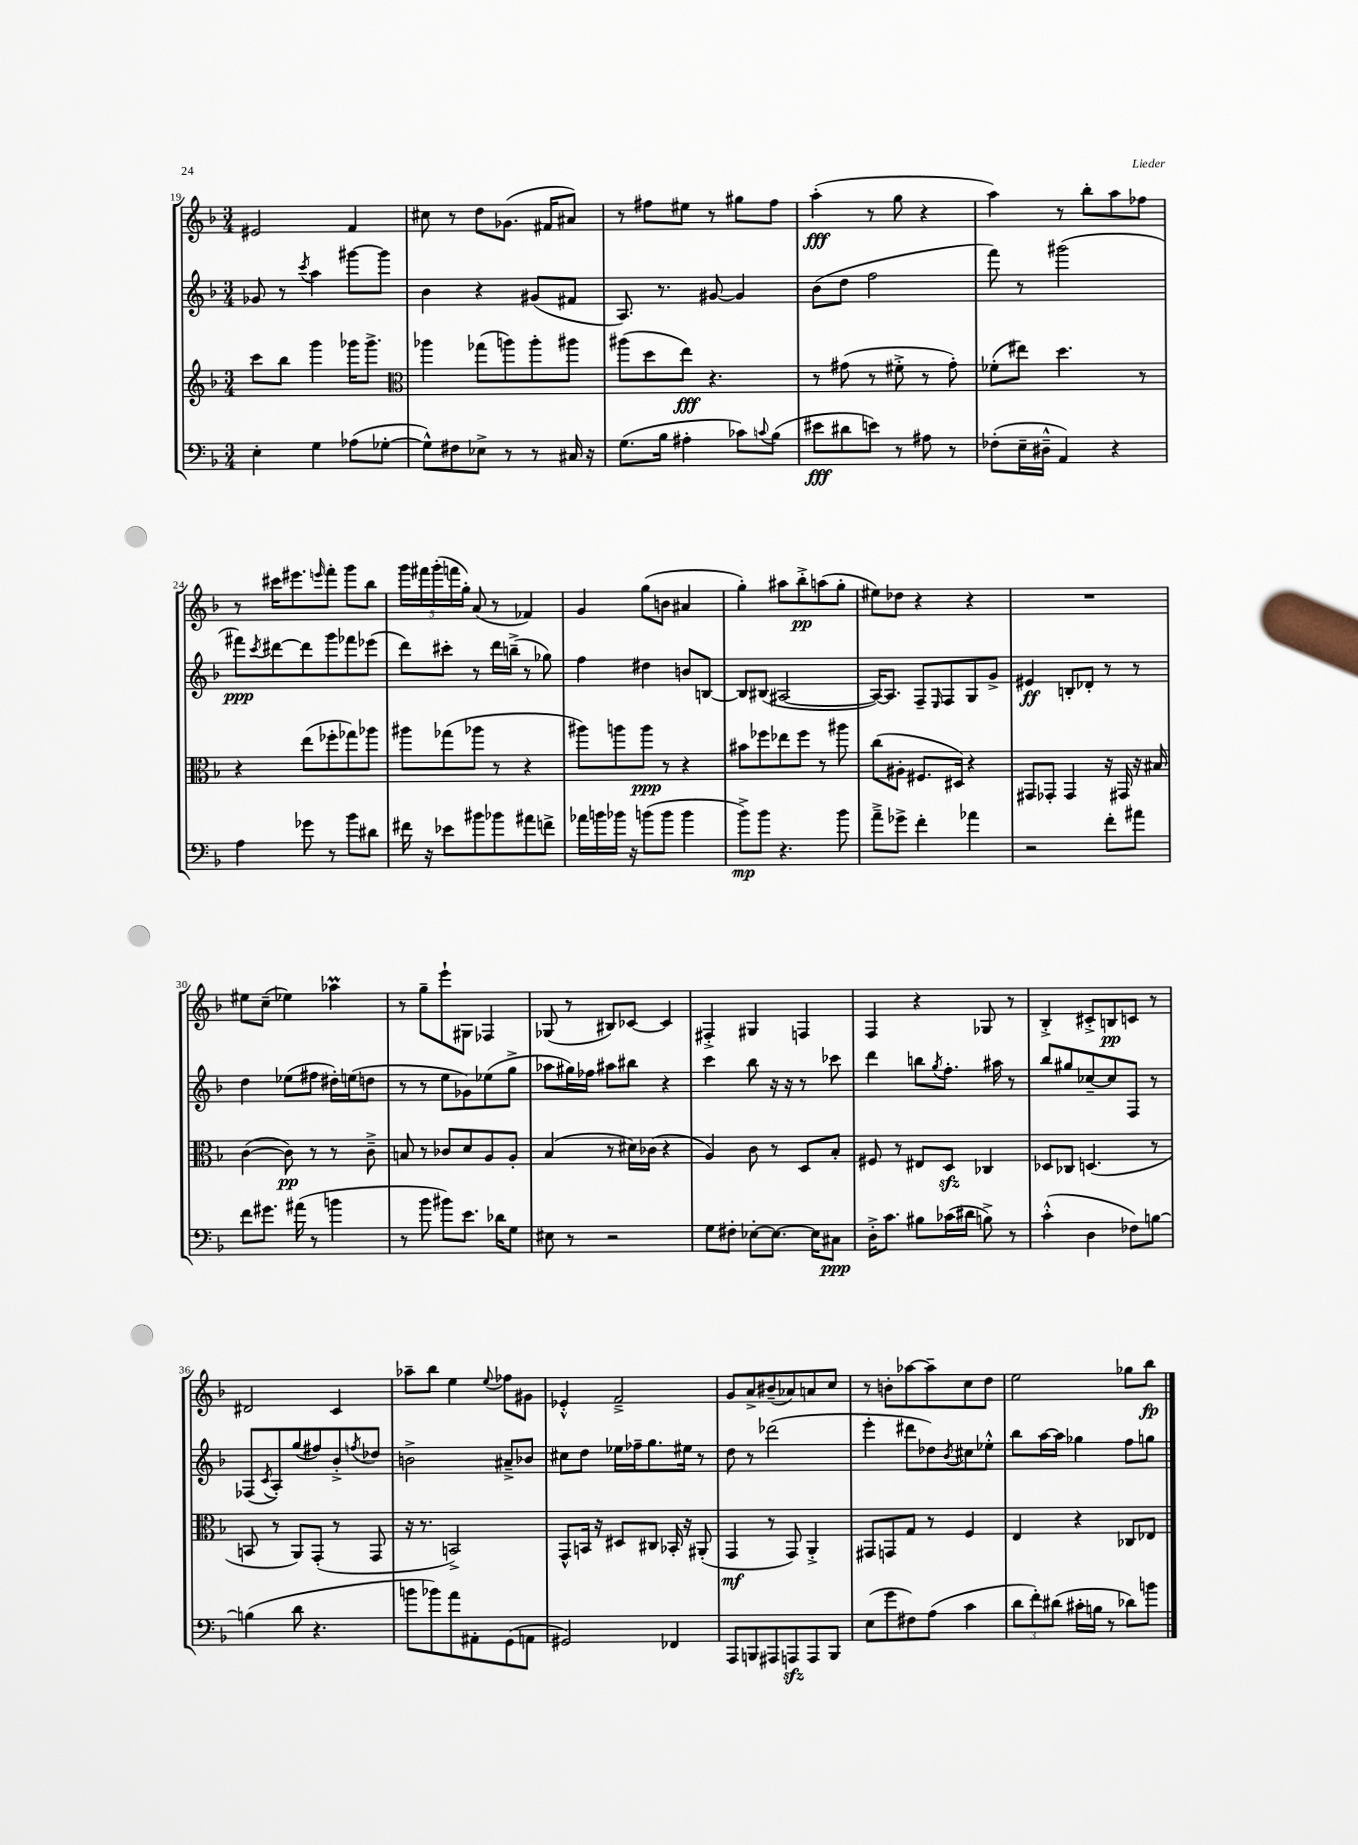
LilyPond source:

<<
\new StaffGroup <<
\new Staff = "s0" {
    \clef treble \key f \major \numericTimeSignature \time 3/4
    eis'2 f'4 |
    cis''8 r8 d''8 ges'8.( fis'16 ais'8) |
    r8 fis''8 eis''8 r8 gis''8 fis''8 |
    a''4-.\fff( r8 g''8 r4 |
    a''4) r8 bes''8-. a''8 fes''8 |
    r8 cis'''16 eis'''8. \grace { e'''16 } f'''8-. g'''8 bes''8 |
    \tuplet 5/4 { g'''16 fis'''16 g'''16-.( f'''16 g''16-.) } a'8( r8 fes'4) |
    g'4 g''8( b'8 ais'4 |
    g''4-.) ais''8 bes''8-.->\pp a''8( g''8-. |
    eis''8) des''8 r4 r4 |
    R2. |
    eis''8 c''8--( ees''4) aes''4\prall |
    r8 g''8-- e'''8-! gis8 fes4 |
    ges8( r8 bis8) ces'8~ ces'4 |
    fis4-.-> gis4 f4 |
    f4 r4 ges8 r8 |
    bes4-.-> cis'8-.-> b8\pp c'8 r8 |
    dis'2 c'4 |
    aes''8-- bes''8 e''4 \appoggiatura { e''8 } fes''8 gis'8 |
    ees'4-.-^ f'2---> |
    g'8 a'8-> bis'8--( aes'8) a'8 c''8 |
    r8 b'8-. aes''8~ aes''8-- c''8 d''8 |
    e''2 ges''8 bes''8\fp \bar "|." |
}
\new Staff = "s1" {
    \clef treble \key f \major \numericTimeSignature \time 3/4
    ges'8 r8 \acciaccatura { c'''8 } a''4 gis'''8~ gis'''8 |
    bes'4 r4 gis'8( fis'8 |
    a8.) r8. gis'8~ gis'4 |
    bes'8( d''8 f''2 |
    f'''8) r8 gis'''2( |
    fis'''8\ppp) \acciaccatura { c'''8 } dis'''8~ dis'''8 g'''8 fes'''8 ees'''8( |
    d'''8) cis'''8-. r8 d'''16 b''16--->( r8 ges''8) |
    f''4 dis''4 b'8 b8~ |
    b8 bis8( ais2~ |
    ais16~) ais8. f8-- \grace { e16 } f8 g8 g'8-> |
    eis'4\ff b8-. des'8-. r8 r8 |
    d''4 ees''8( fis''8 dis''16-.) e''16( d''8 |
    r8 r8 e''8 ges'8) ees''8( g''8-> |
    aes''8 gis''16) fes''16 ais''8 bis''8 r4 |
    c'''4 bes''8 r16 r16 r8 ces'''8 |
    d'''4 b''8 \acciaccatura { g''8 } f''8.-. ais''16 r8 |
    bes''8 gis''8 ces''8~-- ces''8 f8 r8 |
    fes8( \acciaccatura { c'8 } a8-.) g''8( fis''8) bes'8-.-> \acciaccatura { f''8 } des''8 |
    b'2-> ais'8---> bes'8 |
    cis''8 d''8 ees''16 fes''16-- g''8. eis''16 r8 |
    d''8 r8 des'''2( |
    e'''4-. dis'''8 des''8) \acciaccatura { bes'8 } cis''8 ees''8-.-^ |
    bes''8 a''16~ a''16 ges''4 f''8 g''8 \bar "|." |
}
\new Staff = "s2" {
    \clef treble \key f \major \numericTimeSignature \time 3/4
    c'''8 bes''8 g'''4 ges'''16 ges'''8.-> |
    \clef alto aes''4 ges''8( a''8) a''8-. ais''8 |
    ais''8( d''8 e''8\fff) r4. |
    r8 gis'8( r8 fis'8-.-> r8 gis'8-.) |
    fes'8-.( eis''8) d''4. r8 |
    r4 e''8( fes''8-. ges''8) aes''8 |
    ais''8 ges''8( aes''8 r8 r4 |
    ais''8) a''8 a''8\ppp r8 r4 |
    bis'8 fes''8 ees''8 fes''8 r8 ais''8 |
    c''8( ais8-. fis8. dis16) r4 |
    gis,8 ges,8-. ges,4 r16 gis,16 r16 bis16 |
    c'4~( c'8\pp) r8 r8 c'8---> |
    b8 r8 ces'8 d'8 a8 a8-. |
    bes4( r8 dis'16) ces'16( r4 |
    a4) c'8 r8 d8 bes8-. |
    fis8 r8 eis8 d8\sfz ces4 |
    des8 ces8 d4.( r8 |
    b,8 r8 a,8) g,8-.( r8 g,8 |
    r16 r8. b,2->) |
    g,8-^ b,16 r16 dis8 cis8 bes,16-. r16 ais,8-.( |
    g,4\mf r8 g,8) a,4-.-> |
    gis,8 g,8 g8 r8 f4 |
    e4 r4 ces8 ees8 \bar "|." |
}
\new Staff = "s3" {
    \clef bass \key f \major \numericTimeSignature \time 3/4
    e4-. g4 aes8( ges8~-. |
    ges8-^) fis8 ees8-> r8 r8 cis16 r16 |
    g8.( bes16 ais4-. ces'8) \appoggiatura { c'8 } bes8( |
    eis'8\fff dis'8 e'8) r8 ais8 r8 |
    fes8-.( e16-- dis16---^ a,4) r4 |
    a4 ges'8 r8 bes'8 dis'8 |
    fis'16 r16 ees'8 bis'8 bes'8 ais'8 f'8-> |
    aes'16 b'16 bes'16 r16 b'8( b'8 b'4 |
    bes'8->\mp) bes'8 r4. bes'8 |
    a'8---> ges'8-> f'4-. aes'4 |
    r2 f'8-. ais'8 |
    f'8 gis'8. ais'16( r8 b'4 |
    r8 bes'8 bis'8) e'8. des'16 g8 |
    eis8 r8 r2 |
    g8 fis8-. ees8~-. ees8.~ ees16 cis8\ppp |
    d16-.-> c'8. bis8 ces'16( dis'16 b8->) r8 |
    c'4-.-^( d4 fes8) b8~ |
    b4( d'8 r4. |
    b'8 bes'8) a'8 ais,8-. g,8( a,8 |
    gis,2) fes,4 |
    a,,8 b,,8 ais,,8 a,,8\sfz a,,8 b,,8 |
    e8( g'8 fis8) a8( c'4 |
    \tuplet 3/2 { d'8 f'8-.) dis'8( } cis'16-. b16 r8 des'8) b'8 \bar "|." |
}
>>
>>
\layout { \context { \Score currentBarNumber = #19 } }
